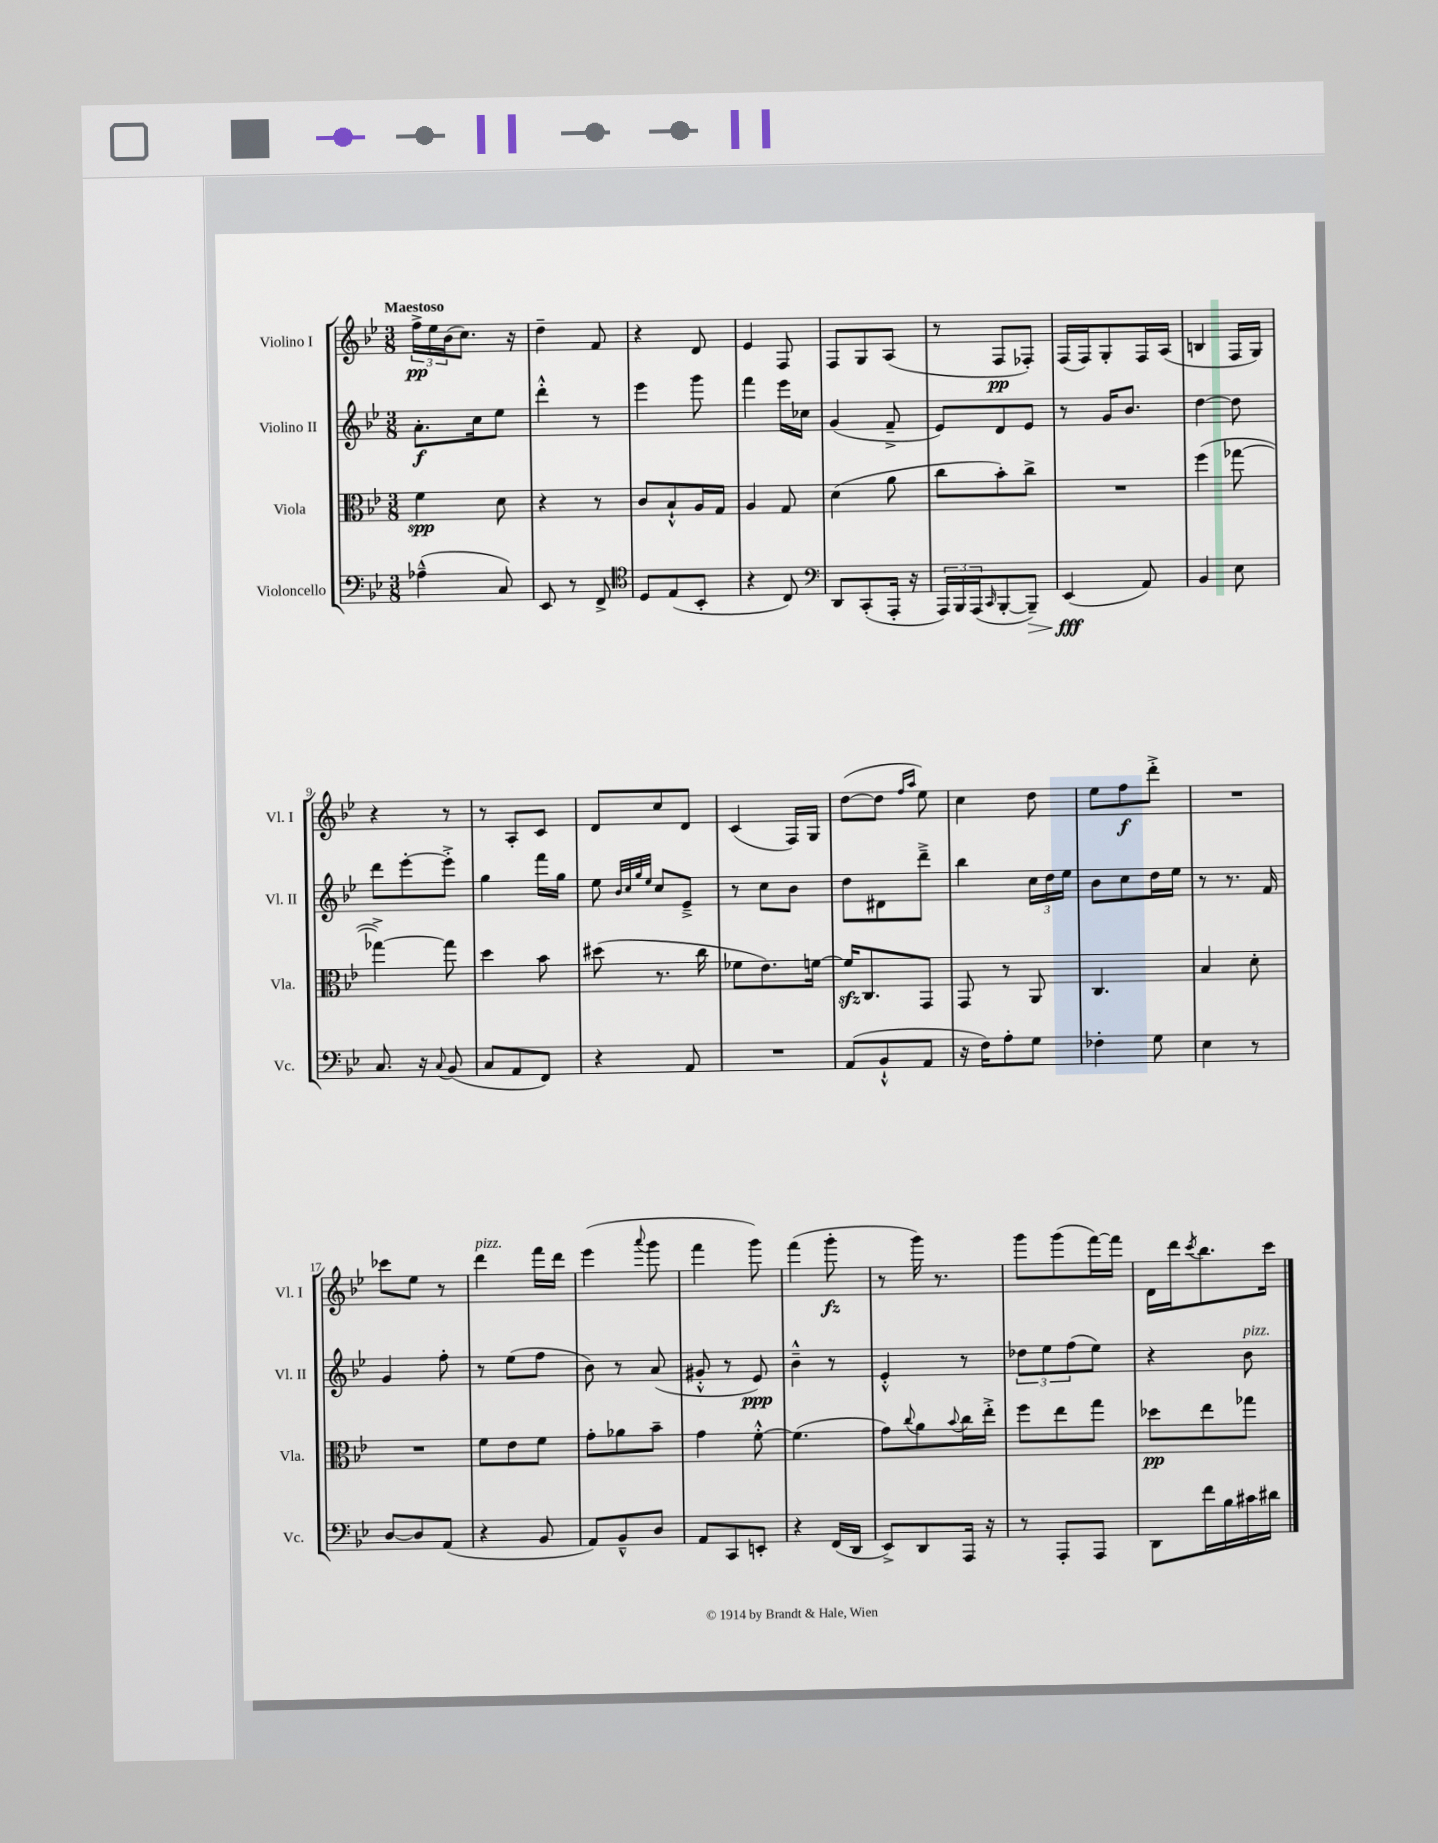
<<
\new StaffGroup <<
\new Staff = "s0" \with { instrumentName = "Violino I" shortInstrumentName = "Vl. I" } {
    \clef treble \key bes \major \numericTimeSignature \time 3/8 \tempo "Maestoso"
    \tuplet 3/2 { f''16->\pp ees''16 bes'16( } c''8.) r16 |
    d''4-- f'8 |
    r4 d'8 |
    ees'4 f8 |
    f8 g8 a8( |
    r8 f8\pp fes8-.) |
    f16( f16) g8-. f16 a16( |
    b4 f16 g16) |
    r4 r8 |
    r8 a8-. c'8 |
    d'8 c''8 d'8 |
    c'4( f16) g16 |
    d''8~( d''8 \grace { f''16 a''16 } ees''8) |
    c''4 d''8 |
    ees''8 f''8\f d'''8-.-> |
    R4. |
    ces'''8 ees''8 r8 |
    d'''4^\markup { \italic "pizz." } f'''16 d'''16 |
    ees'''4( \appoggiatura { a'''8 } g'''8 |
    f'''4 g'''8) |
    f'''4( g'''8-.\fz |
    r8 g'''16) r8. |
    g'''8 g'''8( f'''16~) f'''16 |
    d'16 d'''16 \acciaccatura { c'''8 } bes''8. c'''16 \bar "|." |
}
\new Staff = "s1" \with { instrumentName = "Violino II" shortInstrumentName = "Vl. II" } {
    \clef treble \key bes \major \numericTimeSignature \time 3/8
    a'8.-.\f c''16 ees''8 |
    d'''4-.-^ r8 |
    ees'''4 g'''8 |
    f'''4 ees'''16 ces''16 |
    g'4( f'8---> |
    ees'8) d'8 ees'8 |
    r8 g'16 bes'8. |
    d''4~ d''8 |
    d'''8 ees'''8~-. ees'''8-.-> |
    g''4 f'''16 g''16 |
    ees''8 \grace { bes'32 c''32 g''32 ees''32 } c''8 ees'8---> |
    r8 c''8 bes'8 |
    d''8 dis'8 d'''8---> |
    bes''4 \tuplet 3/2 { c''16 d''16 ees''16 } |
    bes'8 c''8 d''16 ees''16 |
    r8 r8. f'16 |
    g'4 f''8-. |
    r8 ees''8( f''8 |
    bes'8) r8 a'8( |
    gis'8-.-^ r8 ees'8\ppp) |
    bes'4---^ r8 |
    ees'4-.-^ r8 |
    \tuplet 3/2 { des''8 ees''8 f''8( } ees''8) |
    r4 bes'8^\markup { \italic "pizz." } \bar "|." |
}
\new Staff = "s2" \with { instrumentName = "Viola" shortInstrumentName = "Vla." } {
    \clef alto \key bes \major \numericTimeSignature \time 3/8
    f'4\spp d'8 |
    r4 r8 |
    c'8 bes8-!-^ a16 g16 |
    a4 g8 |
    d'4( a'8 |
    c''8 bes'8-.) c''8-> |
    R4. |
    f''4( ges''8~ |
    ges''4~->) ges''8 |
    d''4 bes'8 |
    dis''8( r8. c''16 |
    fes'8 ees'8.) f'16~ |
    f'16\sfz c8. g,8 |
    g,8 r8 a,8 |
    c4. |
    bes4 d'8-. |
    R4. |
    f'8 ees'8 f'8 |
    g'8-. aes'8 bes'8-- |
    g'4 f'8~-.-^ |
    f'4.( |
    g'8) \appoggiatura { c''8 } a'8 \appoggiatura { bes'8 } c''16 ees''16-.-> |
    f''8 ees''8 g''8 |
    des''8\pp ees''8 ges''8 \bar "|." |
}
\new Staff = "s3" \with { instrumentName = "Violoncello" shortInstrumentName = "Vc." } {
    \clef bass \key bes \major \numericTimeSignature \time 3/8
    aes4---^( c8) |
    ees,8 r8 f,8-> |
    \clef tenor d8 ees8( bes,8-. |
    r4 c8) |
    \clef bass d,8 c,8-.( a,,16-. r16 |
    \tuplet 3/2 { a,,16) bes,,16 a,,16( } \grace { c,16 } bes,,8~-. bes,,8--\>) |
    ees,4\fff\!( a,8) |
    bes,4 ees8 |
    c8. r16 \appoggiatura { c8 } bes,8( |
    c8 a,8 f,8) |
    r4 a,8 |
    R4. |
    a,8( bes,8-!-^ a,8 |
    r16 f16) a8-. g8 |
    fes4-. g8 |
    ees4 r8 |
    d8~ d8 a,8( |
    r4 bes,8 |
    a,8) bes,8---^ d8 |
    a,8 c,8 e,8-. |
    r4 f,16( d,16 |
    ees,8->) d,8 a,,16 r16 |
    r8 a,,8-. a,,8 |
    d,8 f'16 bes16 cis'16 dis'16 \bar "|." |
}
>>
>>
